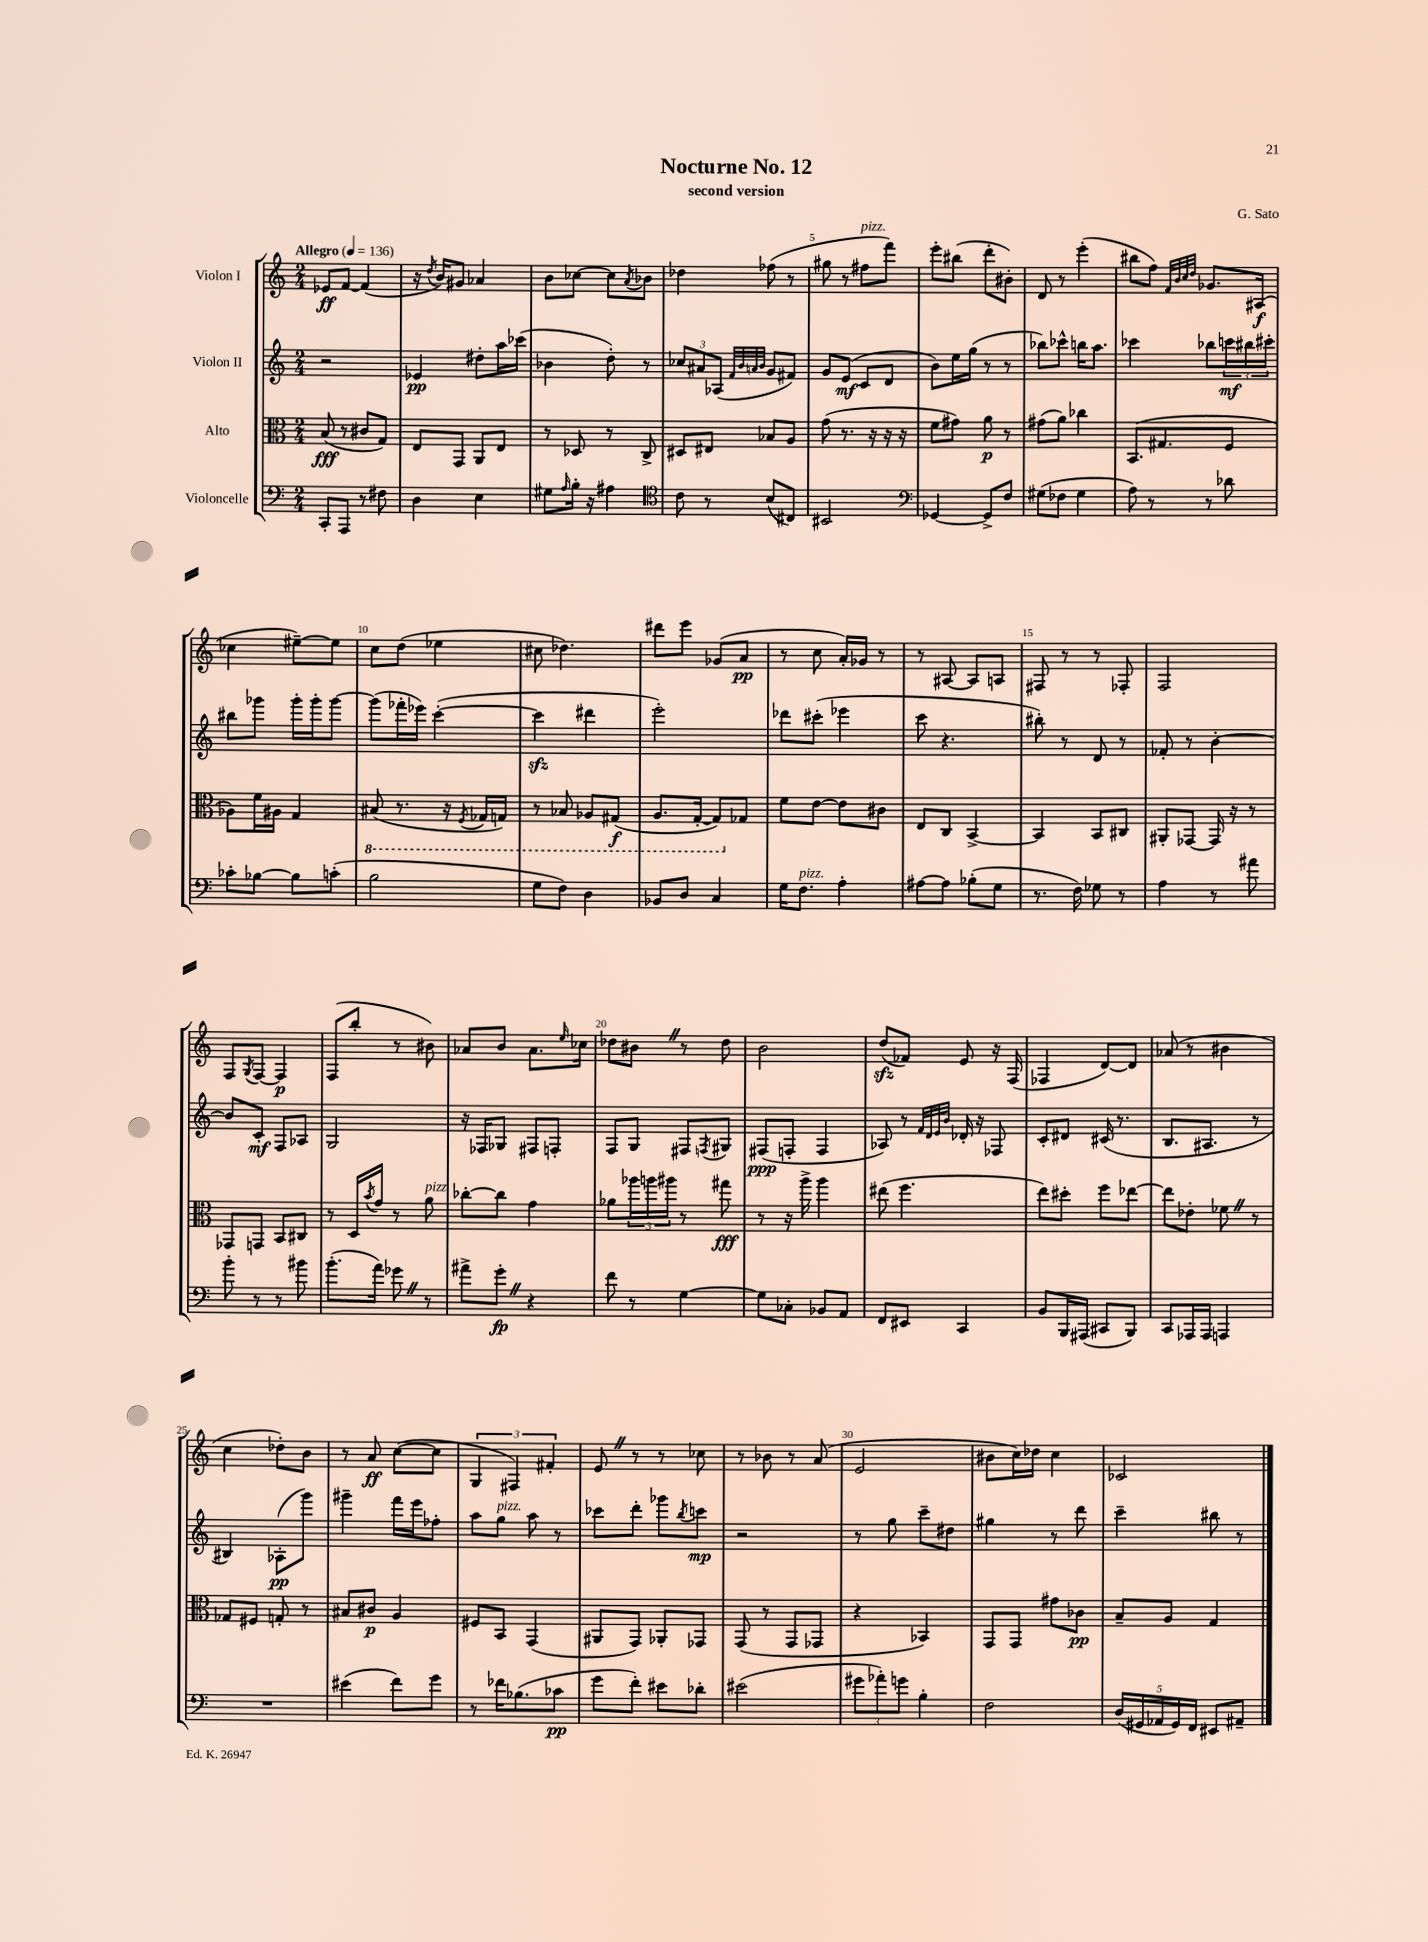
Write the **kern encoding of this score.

**kern	**kern	**kern	**kern
*staff4	*staff3	*staff2	*staff1
*clefF4	*clefC3	*clefG2	*clefG2
*k[]	*k[]	*k[]	*k[]
*M2/4	*M2/4	*M2/4	*M2/4
*MM136	*MM136	*MM136	*MM136
8CC'	(8B	2r	8e-
8AAA	8r	.	[8f
8r	8c#	.	(4f]
8F#	8G)	.	.
=	=	=	=
4D	8E	4e-	16r
.	.	.	8qdd
.	.	.	16b)
.	8GG	.	8g#
4E	8AA	8dd#'	4a-
.	8E	16aa	.
.	.	(16ccc-	.
=	=	=	=
8G#	8r	4b-	8b
16qqA	.	.	.
16B'	8D-	.	[8cc-
16r	.	.	.
4A#	8r	8dd')	8cc-]
.	.	.	8qa
.	8C^	8r	8b-
=	=	=	=
*clefC4	*	*	*
8c	8D#	12cc-	4dd-
.	.	12a#	.
8r	8E#	.	.
.	.	(12A-	.
.	.	32qqf	.
.	.	32qqb	.
.	.	32qqa	.
.	.	32qqb	.
(8B	8B-	8g	(8ff-
8C#)	8A	8f#)	8r
=	=	=	=
2BB#	(8g	8g	8gg#
.	8.r	(8e	8r
.	.	8c	8ff#
.	16r	.	.
.	16r	8d	8fff)
.	16r	.	.
=	=	=	=
*clefF4	*	*	*
[4GG-	8f	8b)	8eee'
.	8g#)	16ee	(8bb#
.	.	(16gg	.
8GG-^]	8a	8r	8ddd'
8F	8r	8r	8b#')
=	=	=	=
(8G#	(8g#	8bb-)	8d
8F-	8a)	8ccc-^^	8r
4G#	4cc-	16bb	(4eee'
.	.	8.aa	.
=	=	=	=
8A)	(8.BB	4ccc-	8bb#
8r	.	.	8ff)
.	8.G#	.	.
.	.	.	32qqf
.	.	.	32qqb
.	.	.	32qqcc
.	.	.	32qqdd
8r	.	8bb-	8.g-
8d-	8F	24ccc	.
.	.	24bb#	.
.	.	.	(16A#
.	.	24ccc#'	.
=	=	=	=
8c-'	8A-)	8bb#	4cc-
[8B-	16f	8ggg-	.
.	16A#	.	.
8B-]	4G	16ggg-'	[8ee#~)
.	.	16ggg-'	.
(8c'	.	[8ggg-	8ee#]
=	=	=	=
2B	(8BB#	(8ggg-]	8cc
.	8.r	16fff-'	(8dd
.	.	16eee-)	.
.	.	([4ccc'	4ee-
.	16r	.	.
.	8qFF	.	.
.	16GG-	.	.
.	16GG)	.	.
=	=	=	=
8G	8r	4ccc]	8cc#
8F)	8BB-	.	4.dd-)
4D	8AA-	4ddd#	.
.	(8GG#	.	.
=	=	=	=
8BB-	8.AA	2eee')	8ddd#
8D	.	.	8eee
.	[16GG'	.	.
4C	8GG])	.	(8g-
.	8G-	.	8a
=	=	=	=
16G	8f	8ddd-	8r
8.F	.	.	.
.	[8e	(8ccc#'	8cc
4A'	8e]	4eee-	16a')
.	.	.	16g-
.	8c#	.	8r
=	=	=	=
[8A#	8E	8ccc	8r
8A#]	8C	4.r	[8A#
(8B-'	[4BB^	.	8A#]
8G	.	.	8A
=	=	=	=
8.r	4BB]	8bb#')	8F#
.	.	8r	8r
16F)	.	.	.
8G-	8BB	8d	8r
8r	8C#	8r	8F-'
=	=	=	=
4A	8AA#'	8f-'	2F
.	[8GG-	8r	.
8r	16GG-]	[4b'	.
.	16r	.	.
8a#	8r	.	.
=	=	=	=
8b'	8GG-	8b]	8F
.	.	.	8qG
8r	8GG	8c'	[8F
8r	8BB	8F	4F]
8b#	8C#	8A-	.
=	=	=	=
(8.b'	8r	2G	(8F
.	16D	.	8bb'
.	8qb	.	.
16a)	16g	.	.
8g-	8r	.	8r
8r	8a	.	8b#)
=	=	=	=
8a#^	[8cc-'	16r	8a-
.	.	16F-	.
8g'	8cc-]	8G-	8b
4r	4g	8F#	8.a-
.	.	8F'	.
.	.	.	16qqee
.	.	.	16cc-
=	=	=	=
8f	8a-	8F	8dd-
8r	24aa-	8G	8b#
.	24aa	.	.
.	24aa#	.	.
[4G	8r	8F#	8r
.	.	8qF	.
.	8gg#	8G#	8dd-
=	=	=	=
8G]	8r	(8F#	2b
8C-'	16r	8F'	.
.	16aa^	.	.
8BB-	4aa	4F	.
8AA	.	.	.
=	=	=	=
8FF	(8ee#	8A-)	(8dd
8EE#	4.ff	8r	8f-)
.	.	32qqf	.
.	.	32qqd	.
.	.	32qqe	.
.	.	32qqb	.
4CC	.	16d-'	8e
.	.	16r	.
.	.	8F-	16r
.	.	.	(16F
=	=	=	=
8BB	8ee)	8c'	4F-
16BBB	8dd#'	8d#	.
(16AAA#	.	.	.
8CC#	8ff	(16c#	[8d)
.	.	8.r	.
8BBB)	[8ee-	.	8d]
=	=	=	=
8CC	8ee-]	8.B	(8a-
16AAA-	8e-'	.	8r
16AAA-	.	8.A#	.
4AAA	8f-	.	4b#
.	8r	8r	.
=	=	=	=
2r	8G-	4B#)	4cc
.	8F#	.	.
.	8G'	(8A-'	8dd-')
.	8r	8ggg)	8b
=	=	=	=
(4e#	8B#	4ggg#~	8r
.	8c#	.	8a
8f)	4A	16fff	([8cc
.	.	16eee	.
8g	.	8ff-'	8cc]
=	=	=	=
8r	8F#	8aa	6G
16f-	8BB	8gg	.
.	.	.	6F#)
(8.B-	.	.	.
.	(4GG	8aa	.
.	.	.	6f#'
8c-	.	8r	.
=	=	=	=
8g	8AA#	8ccc-	8e
8f')	8GG)	8ddd'	8r
8e#	8AA-'	8ggg-	8r
.	.	8qbb	.
8d-'	8GG-	8ccc	8cc-
=	=	=	=
(2e#	(8GG	2r	8r
.	8r	.	8b-
.	8GG	.	8r
.	8GG-	.	(8a
=	=	=	=
12g#	4r	8r	2e
12a-')	.	.	.
.	.	8gg	.
12g	.	.	.
4B'	4BB-)	8ccc~	.
.	.	8dd#	.
=	=	=	=
2F	8GG	4gg#	8b#
.	8GG	.	16cc)
.	.	.	16dd-
.	8g#	8r	4cc
.	8c-	8ddd	.
=	=	=	=
(20D	8B~	4ccc~	2c-
20GG#	.	.	.
20AA-	.	.	.
.	8A	.	.
20GG#)	.	.	.
20FF	.	.	.
8EE#	4G	8bb#	.
8AA#~	.	8r	.
==	==	==	==
*-	*-	*-	*-
